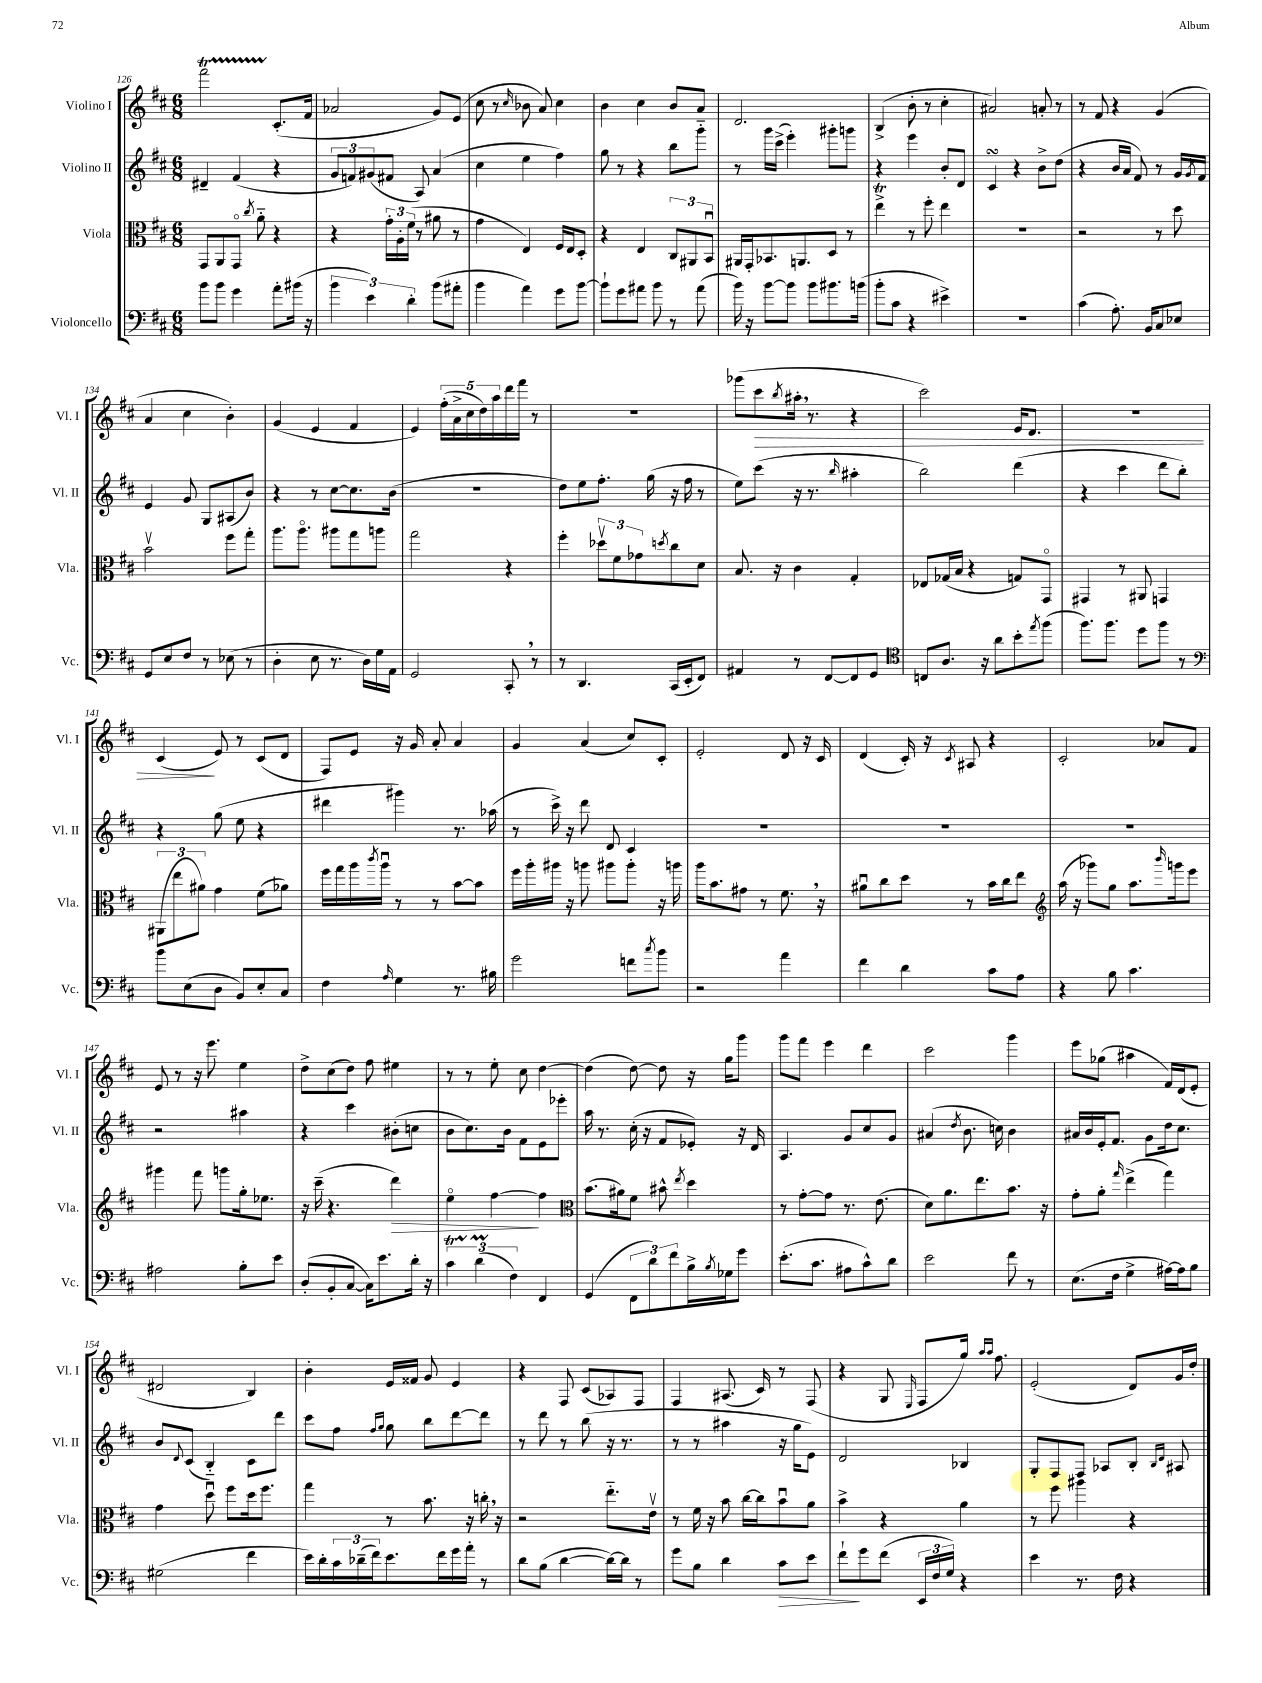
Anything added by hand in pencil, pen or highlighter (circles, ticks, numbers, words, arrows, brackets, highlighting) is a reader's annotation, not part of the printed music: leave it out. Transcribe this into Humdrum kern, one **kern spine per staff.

**kern	**kern	**kern	**kern
*staff4	*staff3	*staff2	*staff1
*clefF4	*clefC3	*clefG2	*clefG2
*k[f#c#]	*k[f#c#]	*k[f#c#]	*k[f#c#]
*M6/8	*M6/8	*M6/8	*M6/8
8b	8GG	4d#~	2fff#
8b	8AA	.	.
4g	8GGo	(4f#	.
.	8qcc#	.	.
.	8a'~	.	.
8a'	4r	4r	(8.c#'
(16b#	.	.	.
16r	.	.	16f#
=	=	=	=
6b	4r	12g	2a-
.	.	12f)	.
6e)	.	(12g#	.
.	24g'	8f#	.
.	24A'	.	.
6d'	(24f#	.	.
.	8r	8A)	.
(8b	8a#	(4a	8g)
8a#'	8r	.	(8e
=	=	=	=
4b	4g	4cc#	8cc#
.	.	.	8r
.	.	.	16qqcc#
4a)	4E)	4ee	8b-
.	.	.	8a)
8g	16F#	4ff#)	4cc#
.	16E	.	.
[8b	8D'	.	.
=	=	=	=
8b`]	4r	8gg	4b
8g	.	8r	.
8a#	4E	4r	4cc#
8b	.	.	.
8r	12C#	8bb	8b
.	12AA#	.	.
(8a#	.	8ggg'~	8a
.	12BBu	.	.
=	=	=	=
16b)	16AA#	8r	2.d
16r	16GG'	.	.
[8b	8.BB-	16ggg	.
.	.	(16ccc#^	.
8b]	.	4eee')	.
.	8.AA	.	.
8b	.	.	.
8.b#	8D	8ggg#'	.
.	8r	8ggg	.
(16b	.	.	.
=	=	=	=
8b'	4ee^	4r	(4B^
8c#	.	.	.
4r	8r	4eee	8b'
.	8ff#'	.	8r
4e#^)	4ee	8b'	4cc#'
.	.	8d	.
=	=	=	=
2.r	2.r	4c#	2a#)
.	.	4r	.
.	.	8b^	8a'
.	.	(8dd	8r
=	=	=	=
(4c#	2r	4r	8r
.	.	.	8f#
8.A')	.	16b	4r
.	.	16a	.
.	.	8f#)	.
16BB	.	.	.
8C#	8r	8r	(4g
8E-	8dd	16g	.
.	.	8qg	.
.	.	16f#	.
=	=	=	=
8GG	2bv	4e	4a
8E	.	.	.
8F#	.	8g	4cc#
8r	.	8G	.
(8E-	8ff#	(8A#	4b')
8r	8gg'	8b)	.
=	=	=	=
4D'	8.aa	4r	(4g
.	8.aao	.	.
8E	.	8r	4e
8.r	8aa#	[8cc#	.
.	8gg	8.cc#]	4f#
16D)	.	.	.
16G	8aa	.	.
16AA	.	(16b	.
=	=	=	=
2GG	2gg	2.r	4e)
.	.	.	(20ff#'
.	.	.	20a^
.	.	.	20cc#
.	.	.	20dd)
.	.	.	20aa
8CC#'	4r	.	16ddd
.	.	.	16fff#
8r	.	.	8r
=	=	=	=
8r	4ff#'	8dd)	2.r
4.DD	.	8ee	.
.	12dd-v	8.ff#'	.
.	12f#	.	.
.	12g-	.	.
.	.	(16gg	.
.	8qdd	.	.
(16CC#	8cc#	16r	.
16EE'	.	16ff#	.
8FF#)	8d	8r	.
=	=	=	=
4AA#	8.B	8ee)	(8ggg-
.	.	(8ccc#	8ccc#
.	16r	.	.
.	.	.	8qbb
8r	4c#	16r	16aa#'
.	.	8.r	8.r
[8FF#	.	.	.
.	.	16qqbb	.
8FF#]	4G'	4aa#'	4r
8GG	.	.	.
=	=	=	=
*clefC4	*	*	*
8C	8E-	2bb)	2ccc#)
8.A	(16G-	.	.
.	16B	.	.
.	4r	.	.
16r	.	.	.
8a	.	.	.
8b'	8G)	(4ddd	16e
.	.	.	8.d
8qee	.	.	.
(8ff#	8GGo	.	.
=	=	=	=
8.ff#)	4GG#	4r	2.r
8.ff#	.	.	.
.	8r	4ccc#	.
8dd	8AA#	.	.
8ff#	4GG	8ddd	.
8r	.	8bb')	.
=	=	=	=
*clefF4	*	*	*
8b	(12AA#	4r	(4c#
.	12ee	.	.
(8E	.	.	.
.	12a#)	.	.
8D	4g	(8gg	8e)
8BB)	.	8ee	8r
8E'	(8f#	4r	(8c#
8C#	8a-)	.	8d
=	=	=	=
4F#	16ff#	4ddd#	8F#)
.	16gg	.	.
.	16aa	.	8e
.	8qccc#	.	.
.	16aau	.	.
16qqA	.	.	.
4G	8r	4ggg#)	16r
.	.	.	16g
.	8r	.	8a'
8.r	[8b	8.r	4a
.	8b]	.	.
16B#	.	(16aa-	.
=	=	=	=
2g	16ff#	8r	4g
.	16aa'	.	.
.	16aa#	16ccc#^)	.
.	16r	16r	.
.	8aa	8ddd	(4a
.	8aa#	8d	.
8f	8aa#'	4c#	8cc#)
8qcc#	.	.	.
8b	16r	.	8c#'
.	16aa	.	.
=	=	=	=
2r	16aa	2.r	2e'
.	8.b	.	.
.	8g#	.	.
.	8r	.	.
4a	8.f#	.	8d
.	.	.	16r
.	16r	.	16c#
=	=	=	=
4f#	8a#u	2.r	(4d
.	8cc#	.	.
4d	8dd	.	16c#')
.	.	.	16r
.	.	.	8qc#
.	8r	.	8A#
8c#	16b	.	4r
.	16cc#	.	.
8A	8ee	.	.
=	=	=	=
*	*clefG2	*	*
4r	(16aa	2.r	2c#'
.	16r	.	.
.	8ggg-)	.	.
8B	8gg	.	.
4.c#	8.aa	.	.
.	.	.	8a-
.	16qqbbb	.	.
.	16ggg	.	.
.	8eee	.	8f#
=	=	=	=
2A#	4ggg#	2r	8e
.	.	.	8r
.	8fff#	.	16r
.	.	.	8.eee
.	8ggg	.	.
8B'	16gg'	4aa#	4ee
.	8.ee-	.	.
8e	.	.	.
=	=	=	=
(8D'	16r	4r	8dd^
.	(16ccc#~	.	.
8BB'	4.r	.	(8cc#
[8C#	.	4ccc#	8dd)
16C#])	.	.	8ff#
8.e	.	.	.
.	4ddd)	(8b#'	4ee#
16d'	.	8cc	.
16r	.	.	.
=	=	=	=
6c#	4eeo	8b	8r
.	.	8.cc#)	8r
(6d	.	.	.
.	[4ff#	.	8ee'
.	.	16b	.
6F#)	.	.	.
.	.	8f#	8cc#
4FF#	4ff#]	8e	[4dd
.	.	8eee-'	.
=	=	=	=
*	*clefC3	*	*
(4GG	(8.b	16aa	(4dd]
.	.	8.r	.
.	16a#)	.	.
12FF#	8f#	(16cc#'	[8dd)
.	.	16r	.
12d)	.	.	.
.	8b#^^	8f#	8dd]
12f#	.	.	.
.	8qee	.	.
16B^	4dd	8e-')	16r
8qB	.	.	.
16G-	.	.	16gg
8g	.	16r	8ggg
.	.	16d	.
=	=	=	=
(8.e'	8r	4.A	8ggg
.	[8g'	.	8fff#
8.c#	.	.	.
.	8g]	.	4eee
8A#	8.r	8g	.
8c#^^)	.	8cc#	4ddd
.	(8.e	.	.
8d	.	8g	.
=	=	=	=
2e	8d)	(4a#	2ccc#
.	8.a	.	.
.	.	8qdd	.
.	.	8.b	.
.	8.ee	.	.
.	.	16cc)	.
8f#	8.b	4b	4ggg
8r	.	.	.
.	16r	.	.
=	=	=	=
(8.E	8g'	16a#	8eee
.	.	16b	.
.	8a'	16e'	(8gg-
16F#	.	8.f#	.
.	16qqgg	.	.
4G^	(4ee^	.	4aa#
.	.	8g	.
[16A#)	4gg)	16dd	16f#)
16A#]	.	8.cc#	(16d
8B	.	.	8e'
=	=	=	=
(2G#	4g	8b	2d#
.	.	8qqd	.
.	.	(8c#	.
.	8ddu	4B'~)	.
.	8ff#	.	.
4f#	16dd	8c#	4B)
.	8.ff#	.	.
.	.	8ddd	.
=	=	=	=
16e)	4gg	8ccc#	4b'
16d'	.	.	.
24c#	.	8ff#	.
(24d-~	.	.	.
24f#)	.	.	.
.	.	16qqff#	.
.	.	16qqgg	.
8.e	8r	8gg	16e
.	.	.	16f##
.	8.b	8bb	8g
16f#	.	.	.
16g	.	[8ddd	4e
16a'	16r	.	.
8r	16cc'	8ddd]	.
.	16r	.	.
=	=	=	=
8d	2r	8r	4r
(8B	.	8ddd	.
[4d	.	8r	8F#
.	.	(8bb	(8c#
16d_)	8.ee'~	16r	8A-)
16d]	.	8.r	.
8r	.	.	8F#
.	16ev	.	.
=	=	=	=
8g	8r	8r	4F#
8B	16f#	8r	.
.	16r	.	.
4d	8b	4aa#	(8.A#
.	[16cc#	.	.
.	16cc#]	.	16c#)
8c#	8bu	16r	8r
.	.	16gg	.
8e	8a	8e)	(8F#
=	=	=	=
8f#`	4b^	2d	4r
8g	.	.	.
(8f#	4r	.	8G
.	.	.	16qqE
24EE	.	.	8F#
24F#	.	.	.
24G)	.	.	.
4r	4a	4B-	16gg)
.	.	.	16qqaa
.	.	.	16qqaa
.	.	.	8.ff#
=	=	=	=
4e	8r	8G'	(2e'
.	8ff#	8F#	.
8.r	4aa#	8F#	.
.	.	8A-	.
16F#	.	.	.
4r	4r	8B'	8d)
.	.	16qqB	.
.	.	16qqd	.
.	.	8A#	16g
.	.	.	16dd'
==	==	==	==
*-	*-	*-	*-
